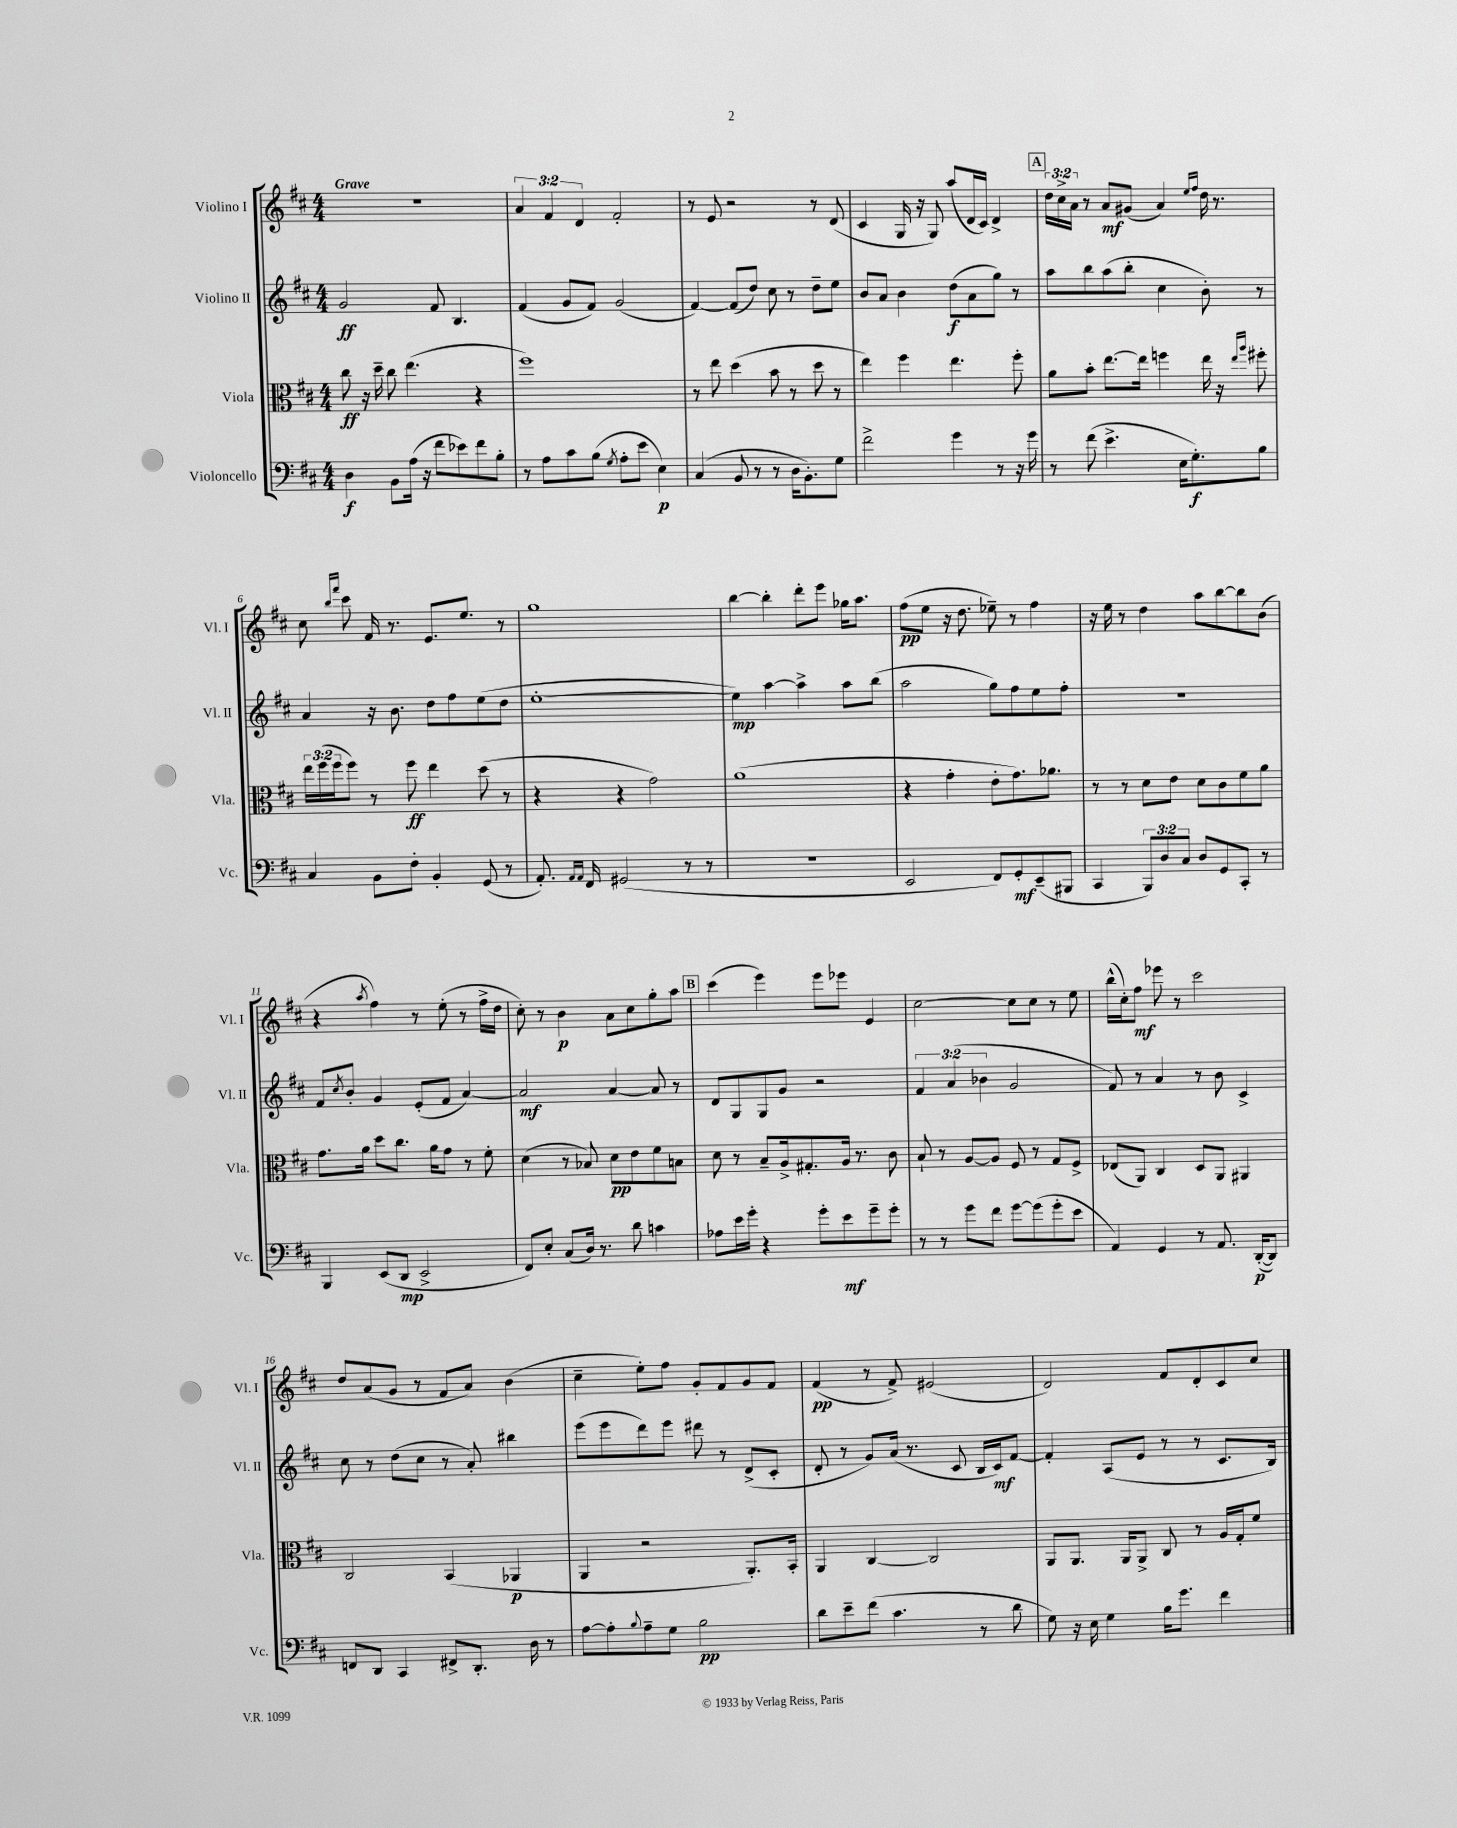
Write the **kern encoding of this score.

**kern	**dynam	**kern	**dynam	**kern	**dynam	**kern	**dynam
*part4	*part4	*part3	*part3	*part2	*part2	*part1	*part1
*staff4	*staff4	*staff3	*staff3	*staff2	*staff2	*staff1	*staff1
*I"Violoncello	*	*I"Viola	*	*I"Violino II	*	*I"Violino I	*
*I'Vc.	*	*I'Vla.	*	*I'Vl. II	*	*I'Vl. I	*
*clefF4	*	*clefC3	*	*clefG2	*	*clefG2	*
*k[f#c#]	*	*k[f#c#]	*	*k[f#c#]	*	*k[f#c#]	*
*M4/4	*	*M4/4	*	*M4/4	*	*M4/4	*
=1	=1	=1	=1	=1	=1	=1	=1
!	!	!	!	!	!	!LO:TX:a:B:t=Grave	!
4D\	f	8cc#\	ff	2g/	ff	1r	.
.	.	16r	.	.	.	.	.
.	.	16dd~\	.	.	.	.	.
8BB\L	.	8cc#\	.	.	.	.	.
(16A\Jk	.	(4.ee\	.	.	.	.	.
16r	.	.	.	.	.	.	.
8f#\L	.	.	.	8f#/	.	.	.
8e-X\)	.	.	.	4.B/	.	.	.
8f#\	.	4r	.	.	.	.	.
8B'\J	.	.	.	.	.	.	.
=2	=2	=2	=2	=2	=2	=2	=2
8r	.	1ff#)	.	(4f#/	.	6a/	.
8A\L	.	.	.	.	.	.	.
.	.	.	.	.	.	6f#/	.
8c#\	.	.	.	8g/L	.	.	.
.	.	.	.	.	.	6d/	.
(8B\J	.	.	.	8f#/J)	.	.	.
8qG/	.	.	.	.	.	.	.
8A'\L	.	.	.	(2g/	.	2f#'/	.
8e\J	.	.	.	.	.	.	.
4E\)	p	.	.	.	.	.	.
=3	=3	=3	=3	=3	=3	=3	=3
(4C#/	.	8r	.	[4f#/)	.	8r	.
.	.	8ee\	.	.	.	8e/	.
8BB/	.	(4dd\	.	(8f#/L]	.	2r	.
8r	.	.	.	8dd/J)	.	.	.
8r	.	8b\	.	8cc#\	.	.	.
16D\KL	.	8r	.	8r	.	.	.
8.BB'\)	.	.	.	.	.	.	.
.	.	8dd\	.	8dd~\L	.	8r	.
8G\J	.	8r	.	8ee\J	.	(8d/	.
=4	=4	=4	=4	=4	=4	=4	=4
2f#^\	.	4ee\)	.	8b/L	.	4c#/	.
.	.	.	.	8a/J	.	.	.
.	.	4ff#\	.	4b\	.	16G/	.
.	.	.	.	.	.	16r	.
.	.	.	.	.	.	8G/)	.
4g\	.	4.ee\	.	(8dd\L	f	(8aa/L	.
.	.	.	.	8a\	.	16d/L	.
.	.	.	.	.	.	16c#/JJ)	.
8r	.	.	.	8gg\J)	.	4d^/	.
16r	.	8ff#'\	.	8r	.	.	.
16g\	.	.	.	.	.	.	.
!!LO:REH:place=s1:t=A
=5	=5	=5	=5	=5	=5	=5	=5
8r	.	8a\L	.	8aa\L	.	24dd\LL	.
.	.	.	.	.	.	24cc#^\	.
.	.	.	.	.	.	24a\JJ	.
(8f#\	.	8b'\J	.	8bb\	.	8r	.
4.e^\	.	[8.ee\L	.	(8aa\	.	8a/L	mf
.	.	.	.	8bb'\J	.	(8g#X/J	.
.	.	16ee\Jk]	.	.	.	.	.
.	.	4ffn\	.	4cc#\	.	4a/)	.
16E\KL	.	.	.	.	.	.	.
8.G'\)	f	.	.	.	.	.	.
.	.	.	.	.	.	16qqee/LL	.
.	.	.	.	.	.	16qqff#/JJ	.
.	.	16ee\	.	8b'\)	.	16dd\	.
.	.	16r	.	.	.	8.r	.
.	.	16qqee/LL	.	.	.	.	.
.	.	16qqaa/JJ	.	.	.	.	.
8B\J	.	8ff#X'\	.	8r	.	.	.
!!LO:LB:g=z
=6	=6	=6	=6	=6	=6	=6	=6
4C#/	.	24ee\LL	.	4a/	.	8cc#\	.
.	.	(24ff#\	.	.	.	.	.
.	.	24ff#\J	.	.	.	.	.
.	.	.	.	.	.	16qqbb/LL	.
.	.	.	.	.	.	16qqfff#/JJ	.
.	.	8ff#\J)	.	.	.	8ccc#\	.
8BB\L	.	8r	.	16r	.	16f#/	.
.	.	.	.	8.b\	.	8.r	.
8F#'\J	.	8ff#\	ff	.	.	.	.
4BB'/	.	4ee\	.	8dd\L	.	8.e/L	.
.	.	.	.	8ff#\	.	.	.
.	.	.	.	.	.	8.ee/J	.
(8GG/	.	(8dd\	.	(8ee\	.	.	.
8r	.	8r	.	8dd\J	.	8r	.
=7	=7	=7	=7	=7	=7	=7	=7
8.AA'/)	.	4r	.	[1ee'	.	1gg	.
16qqAA/LL	.	.	.	.	.	.	.
16qqAA/JJ	.	.	.	.	.	.	.
16FF#/	.	.	.	.	.	.	.
(2GG#X/	.	4r	.	.	.	.	.
.	.	2g\)	.	.	.	.	.
8r	.	.	.	.	.	.	.
8r	.	.	.	.	.	.	.
=8	=8	=8	=8	=8	=8	=8	=8
1r	.	(1a	.	4ee\])	mp	[4bb\	.
.	.	.	.	[4aa\	.	4bb'\]	.
.	.	.	.	4aa^\]	.	8ddd'\L	.
.	.	.	.	.	.	8eee\J	.
.	.	.	.	8aa\L	.	16gg-X\KL	.
.	.	.	.	.	.	8.aa\J	.
.	.	.	.	(8bb\J	.	.	.
=9	=9	=9	=9	=9	=9	=9	=9
2EE/	.	4r	.	2aa\	.	(8ff#\L	pp
.	.	.	.	.	.	8ee\J	.
.	.	4g'\	.	.	.	16r	.
.	.	.	.	.	.	8.dd\	.
8FF#/L)	.	8e'\L	.	8gg\L)	.	8ee-X~\)	.
8GG'/	mf	8.g\)	.	8ff#\	.	8r	.
(8EE~/	.	.	.	8ee\	.	4ff#\	.
.	.	8.a-X\J	.	.	.	.	.
8BBB#X/J	.	.	.	8ff#'\J	.	.	.
=10	=10	=10	=10	=10	=10	=10	=10
4CC#/	.	8r	.	1r	.	16r	.
.	.	.	.	.	.	16ee\	.
.	.	8r	.	.	.	8r	.
12BBB/L)	.	8d\L	.	.	.	4dd\	.
12D/	.	.	.	.	.	.	.
.	.	8e\J	.	.	.	.	.
12C#/J	.	.	.	.	.	.	.
8D/L	.	8d\L	.	.	.	8aa\L	.
8GG/	.	8c#\	.	.	.	[8bb\	.
8CC#'/J	.	8f#\	.	.	.	8bb\]	.
8r	.	8a\J	.	.	.	(8b\J	.
!!LO:LB:g=z
=11	=11	=11	=11	=11	=11	=11	=11
4BBB/	.	8.g\L	.	8f#/L	.	4r	.
.	.	.	.	8qcc#/	.	.	.
.	.	.	.	8b'/J	.	.	.
.	.	16a\Jk	.	.	.	.	.
.	.	.	.	.	.	8qaa/	.
(8EE/L	.	8dd\L	.	4g/	.	4ff#\)	.
8DD/J	mp	8.cc#\J	.	.	.	.	.
2EE^/	.	.	.	(8e'/L	.	8r	.
.	.	16a\KL	.	.	.	.	.
.	.	8g\J	.	8f#/J	.	(8ee'\	.
.	.	8r	.	[4a/)	.	8r	.
.	.	8f#'\	.	.	.	16ff#^\LL	.
.	.	.	.	.	.	16dd\JJ	.
=12	=12	=12	=12	=12	=12	=12	=12
8FF#/L)	.	(4d\	.	2a/]	mf	8cc#'\)	.
8E'/J	.	.	.	.	.	8r	.
(8C#/L	.	8r	.	.	.	4b\	p
16D/Jk)	.	8B-X/)	.	.	.	.	.
8.r	.	.	.	.	.	.	.
.	.	8d\L	pp	[4a/	.	8a\L	.
8d\	.	8e\	.	.	.	8cc#\	.
4cn\	.	8f#\	.	8a/]	.	8gg'\	.
.	.	8Bn\J	.	8r	.	8aa\J	.
!!LO:REH:place=s1:t=B
=13	=13	=13	=13	=13	=13	=13	=13
8A-X\L	.	8d\	.	8d/L	.	(4ccc#\	.
16e\L	.	8r	.	8G/	.	.	.
16g'\JJ	.	.	.	.	.	.	.
4r	.	8B~/L	.	8G/	.	4eee\)	.
.	.	16A^/k	.	8g/J	.	.	.
.	.	8.G#X'/	.	.	.	.	.
8g'\L	.	.	.	2r	.	8eee\L	.
8e\	mf	16A/Jk	.	.	.	8eee-X\J	.
.	.	8.r	.	.	.	.	.
8g~\	.	.	.	.	.	4e/	.
8g'\J	.	8c#\	.	.	.	.	.
=14	=14	=14	=14	=14	=14	=14	=14
8r	.	8B`/	.	6f#/	.	[2cc#\	.
8r	.	8r	.	.	.	.	.
.	.	.	.	(6a/	.	.	.
8g\L	.	[8A/L	.	.	.	.	.
.	.	.	.	6b-X\	.	.	.
8f#\J	.	8A/J]	.	.	.	.	.
[8g\L	.	8F#/	.	2g/	.	8cc#\L]	.
(8g\]	.	8r	.	.	.	8cc#\J	.
8g'\	.	8G/L	.	.	.	8r	.
8e\J	.	8F#^/J	.	.	.	8ee\	.
=15	=15	=15	=15	=15	=15	=15	=15
4AA/)	.	(8E-X/L	.	8f#/)	.	(16bb^^\LL	.
.	.	.	.	.	.	16cc#'\J)	.
.	.	8AA/J)	.	8r	.	8ff#\J	mf
4GG/	.	4C#/	.	4a/	.	8eee-X\	.
.	.	.	.	.	.	8r	.
8r	.	8D/L	.	8r	.	2ccc#\	.
8.AA/	.	8AA/J	.	8b\	.	.	.
.	.	4AA#X/	.	4c#^/	.	.	.
([16DD'/KL	p	.	.	.	.	.	.
8DD/J])	.	.	.	.	.	.	.
!!LO:LB:g=z
=16	=16	=16	=16	=16	=16	=16	=16
8FFn/L	.	2C#/	.	8cc#\	.	8dd/L	.
8DD/J	.	.	.	8r	.	(8a/	.
4CC#/	.	.	.	(8dd\L	.	8g/J	.
.	.	.	.	8cc#\J	.	8r	.
8FF#X^/L	.	(4BB/	.	8r	.	8f#/L	.
8.DD'/J	.	.	.	8a'/)	.	8a/J)	.
.	.	4AA-X/	p	4bb#X\	.	(4b\	.
16D\	.	.	.	.	.	.	.
8r	.	.	.	.	.	.	.
=17	=17	=17	=17	=17	=17	=17	=17
[8A\L	.	4AA/	.	(8eee\L	.	4cc#~\	.
8A'\]	.	.	.	8eee\	.	.	.
8qqB/	.	.	.	.	.	.	.
8A~\	.	2r	.	8ddd\)	.	8ee'\L)	.
8G\J	.	.	.	8eee\J	.	8ff#\J	.
2B\	pp	.	.	8ddd#X\	.	8g'/L	.
.	.	.	.	8r	.	8f#/	.
.	.	8.AA'/L)	.	(8d^/L	.	8g/	.
.	.	.	.	8c#'/J	.	8f#/J	.
.	.	16BB'/Jk	.	.	.	.	.
=18	=18	=18	=18	=18	=18	=18	=18
8d\L	.	4AA/	.	8d'/	.	(4f#/	pp
8e~\	.	.	.	8r	.	.	.
(8f#\J	.	[4C#/	.	8g/L)	.	8r	.
4.c#\	.	.	.	(16a/Jk	.	8f#^/)	.
.	.	.	.	8.r	.	.	.
.	.	2C#/]	.	.	.	(2e#X/	.
.	.	.	.	8c#/	.	.	.
8r	.	.	.	16B/LL	.	.	.
.	.	.	.	16c#/J)	mf	.	.
8d\	.	.	.	[8f#/J	.	.	.
=19	=19	=19	=19	=19	=19	=19	=19
8G\)	.	8AA/L	.	4f#'/]	.	2d/)	.
16r	.	8.AA/J	.	.	.	.	.
16E\	.	.	.	.	.	.	.
4G\	.	.	.	(8A/L	.	.	.
.	.	16AA/KL	.	.	.	.	.
.	.	8AA^/J	.	8e/J	.	.	.
16B\KL	.	8C#/	.	8r	.	8f#/L	.
8.g\J	.	.	.	.	.	.	.
.	.	8r	.	8r	.	8d'/	.
4f#\	.	16A/LL	.	8.c#/L	.	8c#/	.
.	.	16G'/J	.	.	.	.	.
.	.	8f#/J	.	.	.	8cc#/J	.
.	.	.	.	16B/Jk)	.	.	.
==	==	==	==	==	==	==	==
*-	*-	*-	*-	*-	*-	*-	*-
